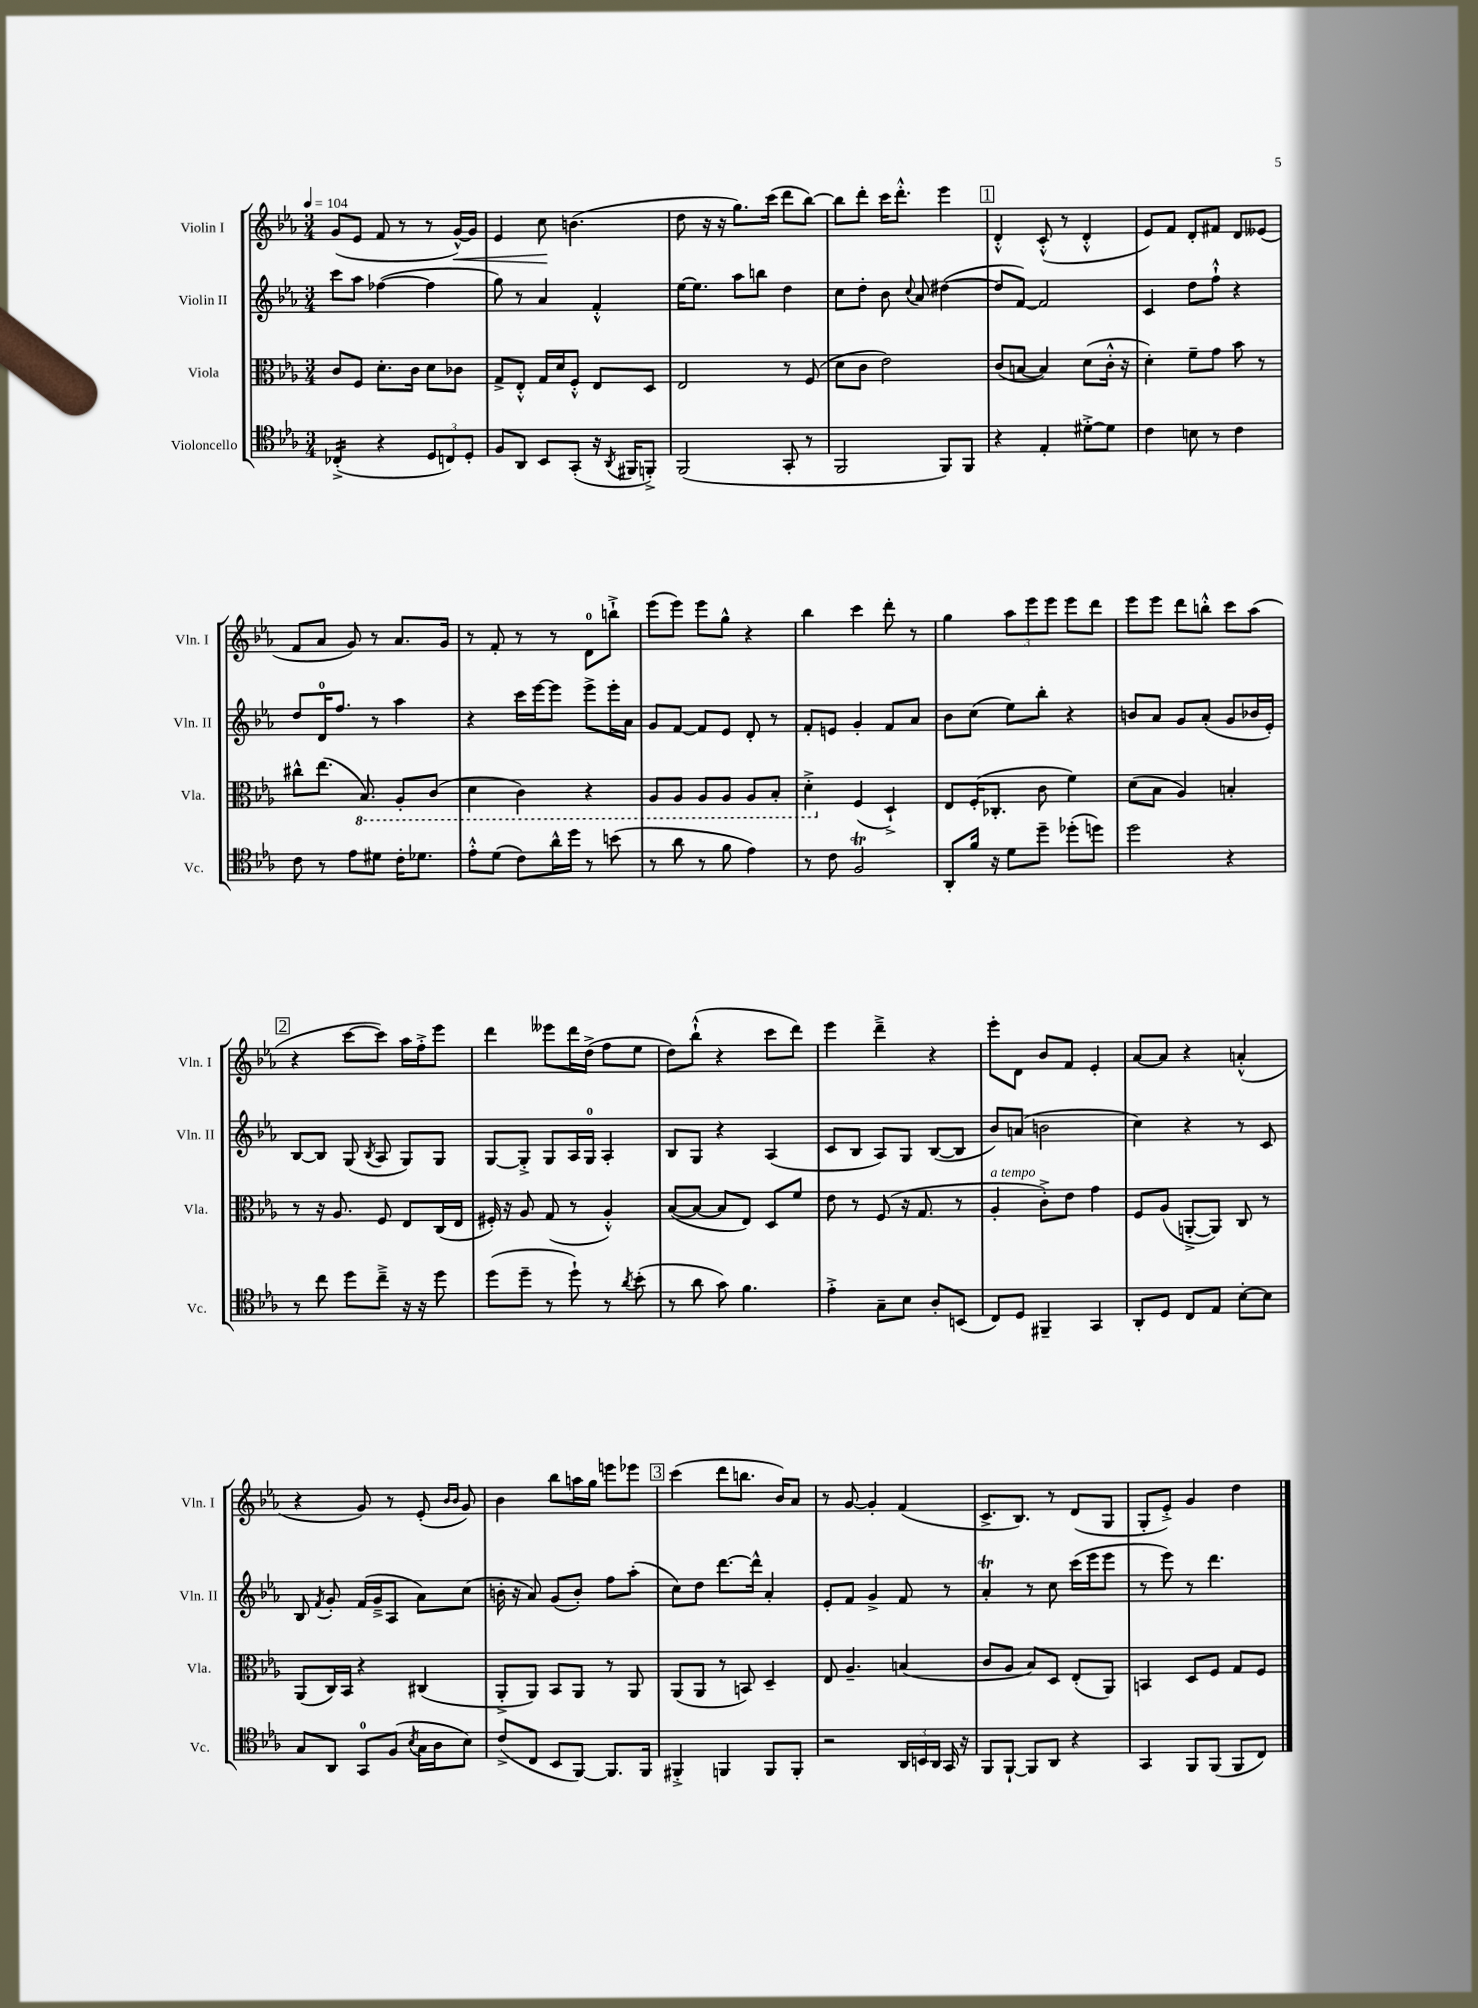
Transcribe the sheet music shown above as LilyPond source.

<<
\new StaffGroup <<
\new Staff = "s0" \with { instrumentName = "Violin I" shortInstrumentName = "Vln. I" } {
    \clef treble \key ees \major \numericTimeSignature \time 3/4 \tempo 4 = 104
    \autoBeamOff g'8[( ees'8] f'8 r8 r8 g'16[~-^\<) g'16] |
    ees'4 c''8\! b'4.( |
    d''8 r16 r16 g''8.[) c'''16]( d'''8[ bes''8]~) |
    bes''8[ d'''8]-. c'''16[ d'''8.]-.-^ ees'''4 |
    \mark \markup { \box "1" } d'4-.-^ c'8-.-^( r8 d'4-.-^ |
    ees'8[) f'8] d'8[-. fis'8] d'8[ eeses'8]( |
    f'8[ aes'8] g'8) r8 aes'8.[ g'16] |
    r8 f'8-. r8 r8 d'8[-0 b''8]-!-> |
    ees'''8[( ees'''8]) ees'''8[ g''8]-^ r4 |
    bes''4 c'''4 d'''8-. r8 |
    g''4 \tuplet 3/2 { aes''8[ ees'''8 ees'''8] } ees'''8[ d'''8] |
    ees'''8[ ees'''8] d'''8[ b''8]-.-^ c'''8[ aes''8]( |
    \mark \markup { \box "2" } r4 c'''8[~ c'''8]) aes''16[ f''16-.-> ees'''8] |
    d'''4 eeses'''8[ d'''16 d''16]->( f''8[ ees''8] |
    d''8[) bes''8]-!-^( r4 c'''8[ d'''8]) |
    ees'''4 d'''4---> r4 |
    ees'''8[-. d'8] bes'8[ f'8] ees'4-. |
    aes'8[~ aes'8] r4 a'4-.-^( |
    r4 g'8) r8 ees'8-.( \grace { bes'16[ bes'16] } g'8) |
    bes'4 bes''8[ a''16 g''16] e'''8[ ees'''8] |
    \mark \markup { \box "3" } c'''4( d'''8[ b''8.] bes'16[) aes'8] |
    r8 g'8~ g'4-. f'4( |
    c'8.[-> bes8.]) r8 d'8[( g8] |
    g8[-. ees'8]-.->) g'4 d''4 \bar "|." |
}
\new Staff = "s1" \with { instrumentName = "Violin II" shortInstrumentName = "Vln. II" } {
    \clef treble \key ees \major \numericTimeSignature \time 3/4
    \autoBeamOff c'''8[ aes''8] fes''4~( fes''4 |
    g''8) r8 aes'4 f'4-.-^ |
    ees''16[~ ees''8.] aes''8[ b''8] d''4 |
    c''8[ d''8]-. bes'8 \appoggiatura { c''8 } aes'8 dis''4~( |
    \mark \markup { \box "1" } dis''8[ f'8]~) f'2 |
    c'4 d''8[ f''8]-!-^ r4 |
    d''8[ d'16-0 f''8.] r8 aes''4 |
    r4 c'''16[ ees'''16~ ees'''8] ees'''8[-> ees'''16-. aes'16] |
    g'8[ f'8]~ f'8[ ees'8] d'8-. r8 |
    f'8[-. e'8] g'4-. f'8[ aes'8] |
    bes'8[ c''8]( ees''8[) bes''8]-. r4 |
    b'8[ aes'8] g'8[ aes'8]-.( g'8[ bes'16 ees'16]-.) |
    \mark \markup { \box "2" } bes8[~ bes8] g8( \acciaccatura { bes8 } aes8 g8[) g8] |
    g8[~ g8]-.-> g8[ aes16 g16]-0 aes4-. |
    bes8[ g8] r4 aes4( |
    c'8[ bes8] aes8[) g8] bes8[~( bes8] |
    bes'8[) a'8]( b'2 |
    c''4) r4 r8 c'8 |
    bes8 \acciaccatura { f'8 } g'8-. f'16[( g'16---> aes8] aes'8[) c''8]( |
    b'16-. r16 aes'8) g'8[( b'8]-.) f''8[ aes''8]-.( |
    \mark \markup { \box "3" } c''8[) d''8] d'''8.[~ d'''16]-^ aes'4-. |
    ees'8[-. f'8] g'4-> f'8 r8 |
    aes'4-.\trill r8 c''8 c'''16[( ees'''16 ees'''8] |
    r8 ees'''8) r8 d'''4. \bar "|." |
}
\new Staff = "s2" \with { instrumentName = "Viola" shortInstrumentName = "Vla." } {
    \clef alto \key ees \major \numericTimeSignature \time 3/4
    \autoBeamOff c'8[ f8] d'8.[-. c'16] d'8[ ces'8] |
    g8[-> ees8]-.-^ g16[ d'16 f8]-.-^ ees8[ d8] |
    ees2 r8 f8( |
    d'8[ c'8] ees'2) |
    \mark \markup { \box "1" } c'8[( b8]~ b4) d'8[( c'16]-.-^ r16 |
    d'4-.) f'8[-- g'8] bes'8 r8 |
    cis''8[-^ ees''8.]( \ottava #-1 bes,8.) aes,8[-. c8]( |
    d4 c4) r4 |
    aes,8[ aes,8] aes,8[ aes,8] aes,8[ bes,8]-. |
    d4-.-> \ottava #0 f4( d4-!->) |
    ees8[ f16-.( ces8.]-. c'8 f'4) |
    d'8[( bes8] aes4) b4-. |
    \mark \markup { \box "2" } r8 r16 aes8. f8 ees8[ c16( ees16] |
    fis16-.) r16 aes8 g8( r8 aes4-.-^) |
    bes8[~( bes8]~ bes8[ ees8]) d8[ f'8] |
    ees'8 r8 f8( r16 g8. r8 |
    aes4-.^\markup { \italic "a tempo" } c'8[-.->) ees'8] g'4 |
    f8[ aes8]( a,8[~-.-> a,8]) c8 r8 |
    aes,8[( c16) bes,16] r4 cis4( |
    aes,8[-.-> aes,8]) bes,8[ aes,8] r8 aes,8 |
    \mark \markup { \box "3" } aes,8[( aes,8] r8 b,8) d4-- |
    ees8 aes4.-- b4( |
    c'8[ aes8] bes8[) d8] ees8[-.( aes,8]) |
    b,4 d8[ f8] g8[ f8] \bar "|." |
}
\new Staff = "s3" \with { instrumentName = "Violoncello" shortInstrumentName = "Vc." } {
    \clef tenor \key ees \major \numericTimeSignature \time 3/4
    \autoBeamOff ces4:16-.->( r4 \tuplet 3/2 { d8[ c8) d8]-. } |
    f8[ aes,8] bes,8[ g,8]-.( r16 \acciaccatura { aes,8 } fis,16[ f,8]-.->) |
    f,2( g,8-. r8 |
    f,2 f,8[) f,8] |
    \mark \markup { \box "1" } r4 ees4-. dis'8[~-.-> dis'8] |
    c'4 b8 r8 c'4 |
    c'8 r8 ees'8[ dis'8] c'16[-. des'8.] |
    ees'8[-.-^ d'8]( c'8[) aes'16-^ d''16] r8 b'8( |
    r8 aes'8 r8 f'8 ees'4) |
    r8 c'8 f2\trill |
    aes,8[-. f'16] r16 d'8[ d''8]-- des''8[-.( d''8]) |
    d''2 r4 |
    \mark \markup { \box "2" } r8 c''8 d''8[ c''8]---> r16 r16 d''8 |
    d''8[( d''8]-- r8 d''8-!) r8 \acciaccatura { aes'8 } bes'8-.( |
    r8 aes'8 g'8) f'4. |
    ees'4-.-> g8[-- bes8] aes8[-. b,8]( |
    c8[) d8] fis,4-- g,4 |
    aes,8[-. d8] c8[ ees8] bes8[~-. bes8] |
    g8[ aes,8] g,8[-0 f8]( \acciaccatura { bes8 } g16[ aes16 bes8]) |
    c'8[->( c8] bes,8[ f,8]~) f,8.[ f,16] |
    \mark \markup { \box "3" } fis,4-.-> f,4 f,8[ f,8]-. |
    r2 \tuplet 3/2 { aes,16[ b,16 aes,16] } g,16 r16 |
    f,8[ f,8]~-! f,8[ aes,8] r4 |
    g,4 f,8[ f,8]( f,8[ c8]) \bar "|." |
}
>>
>>
\layout { \context { \Score \remove "Bar_number_engraver" } }
